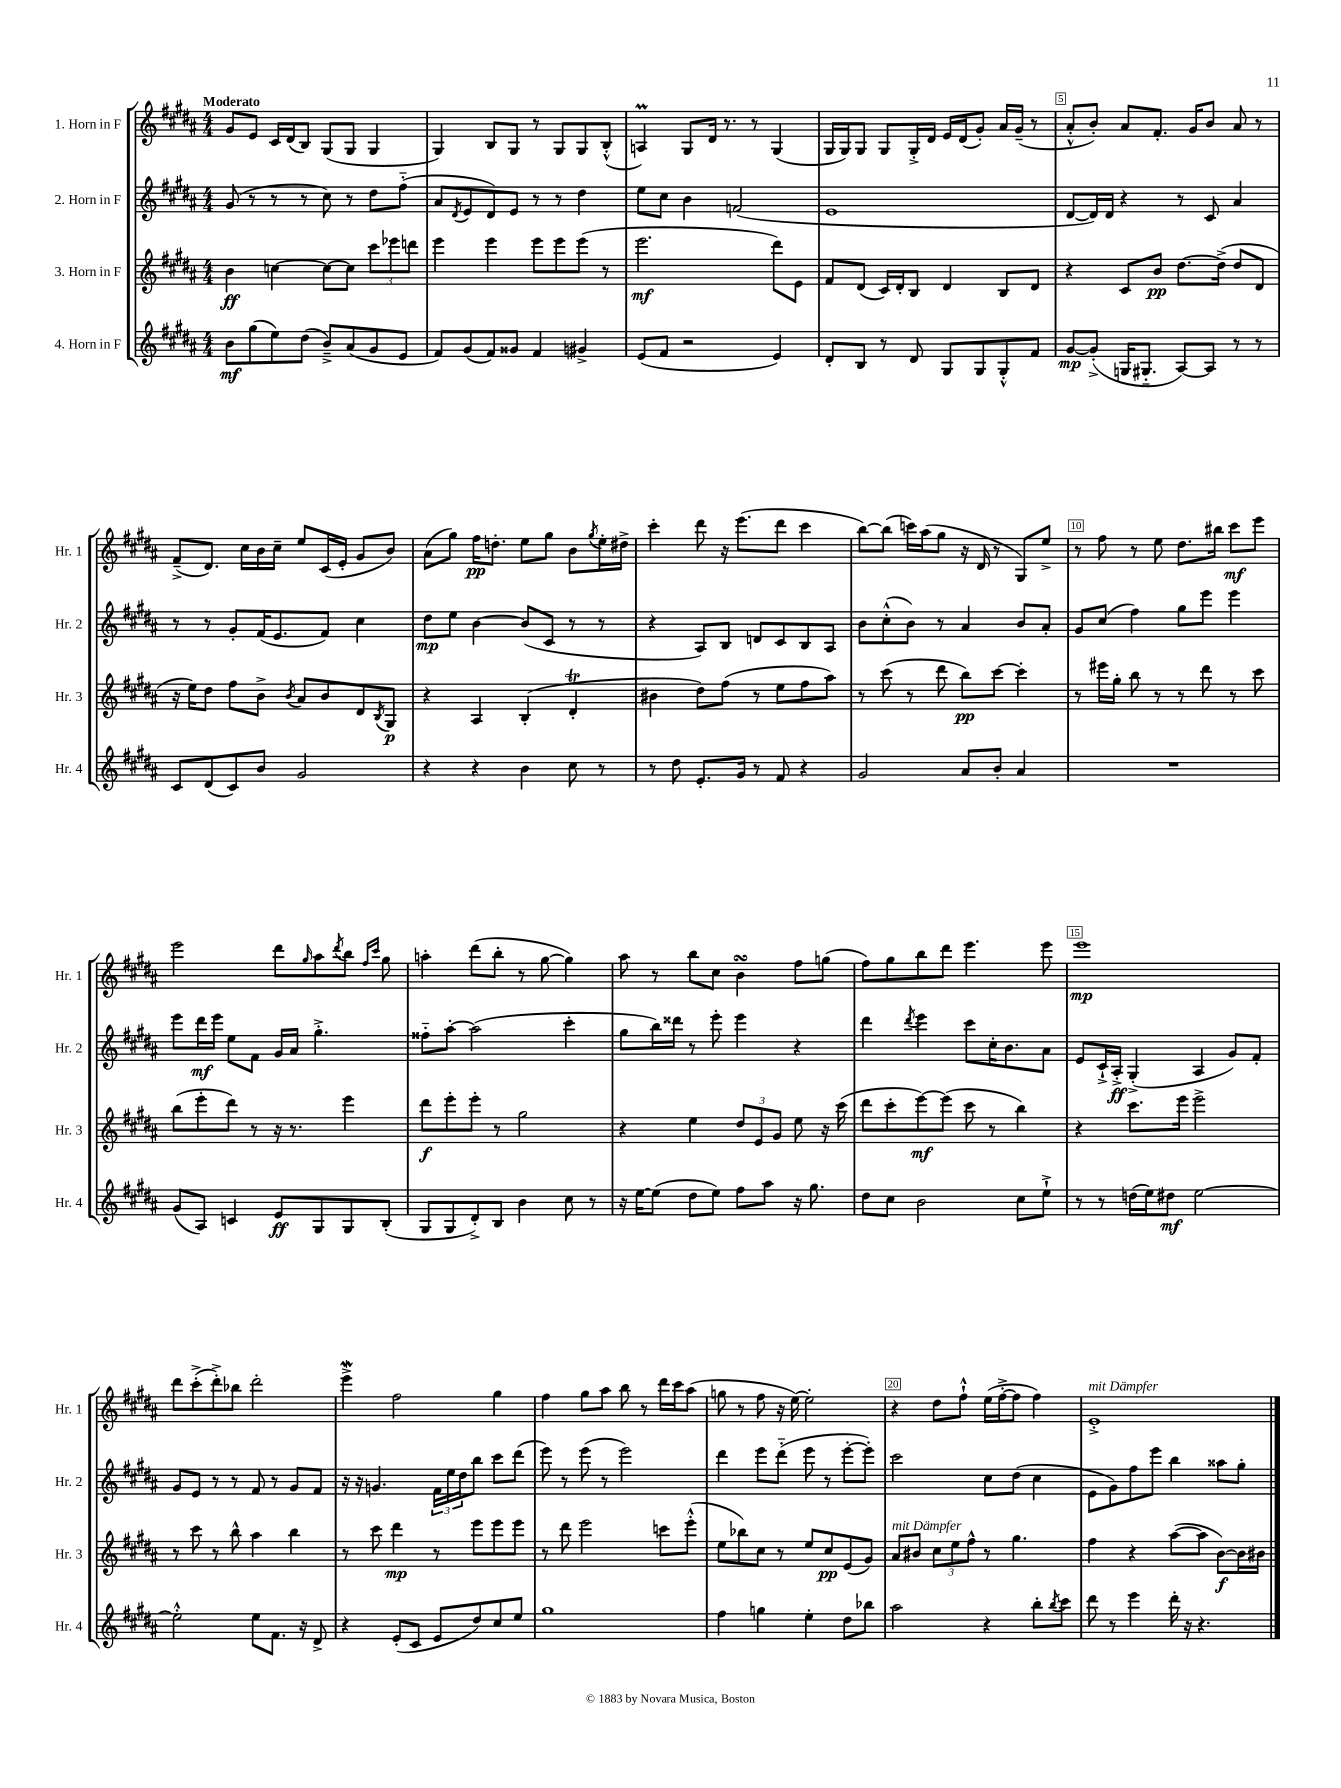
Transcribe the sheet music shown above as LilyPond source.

<<
\new StaffGroup <<
\new Staff = "s0" \with { instrumentName = "1. Horn in F" shortInstrumentName = "Hr. 1" } {
    \clef treble \key b \major \numericTimeSignature \time 4/4 \tempo "Moderato"
    gis'8 e'8 cis'16 dis'16( b8) gis8( gis8 gis4 |
    gis4) b8 gis8 r8 gis8 gis8 b8-.-^( |
    a4\prall) gis8 dis'16 r8. r8 gis4( |
    gis16 gis16) gis8 gis8 gis16-.-> dis'16 e'16 dis'16( gis'8-.) ais'16 gis'16--( r8 |
    ais'8-.-^ b'8-.) ais'8 fis'8.-. gis'16 b'8 ais'8 r8 |
    fis'8--->( dis'8.) cis''16 b'16 cis''16-- e''8 cis'16( e'16-. gis'8 b'8) |
    ais'8( gis''8) fis''16\pp d''8.-. e''8 gis''8 b'8 \acciaccatura { gis''8 } e''16-. dis''16-> |
    cis'''4-. dis'''8 r16 e'''8.( dis'''8 cis'''4 |
    b''8~) b''8( c'''16) ais''16( gis''8 r16 dis'16 r8 gis8) e''8-> |
    r8 fis''8 r8 e''8 dis''8. bis''16 cis'''8\mf e'''8 |
    e'''2 dis'''8 \grace { gis''16 } ais''8 \acciaccatura { dis'''8 } b''8 \grace { fis''16 cis'''16 } gis''8 |
    a''4-. dis'''8( b''8-. r8 gis''8~ gis''4) |
    ais''8 r8 b''8 cis''8 b'4\turn fis''8 g''8( |
    fis''8) gis''8 b''8 dis'''8 e'''4. e'''8 |
    e'''1\mp |
    dis'''8 cis'''8-.->( dis'''8-.->) bes''8 dis'''2-. |
    e'''4->\mordent fis''2 gis''4 |
    fis''4 gis''8 ais''8 b''8 r8 dis'''16 cis'''16 ais''8( |
    g''8 r8 fis''8 r16 e''16~) e''2-. |
    r4 dis''8 fis''8-!-^ e''16( fis''16~-.-> fis''8 fis''4) |
    e'1-.->^\markup { \italic "mit Dämpfer" } \bar "|." |
}
\new Staff = "s1" \with { instrumentName = "2. Horn in F" shortInstrumentName = "Hr. 2" } {
    \clef treble \key b \major \numericTimeSignature \time 4/4
    gis'8( r8 r8 r8 cis''8) r8 dis''8 fis''8-_( |
    ais'8 \acciaccatura { dis'8 } e'8 dis'8) e'8 r8 r8 dis''4 |
    e''8 cis''8 b'4 f'2( |
    e'1 |
    dis'8~ dis'16) dis'16 r4 r8 cis'8 ais'4 |
    r8 r8 gis'8-. fis'16( e'8. fis'8) cis''4 |
    dis''8\mp e''8 b'4~ b'8( cis'8 r8 r8 |
    r4 ais8) b8 d'8 cis'8 b8 ais8 |
    b'8 cis''8-.-^( b'8) r8 ais'4 b'8 ais'8-. |
    gis'8 cis''8( fis''4) gis''8 e'''8 e'''4 |
    e'''8 dis'''16\mf e'''16 e''8 fis'8 gis'16 ais'16 gis''4.-.-> |
    fisis''8-_ ais''8~-. ais''2( cis'''4-. |
    gis''8 b''16) disis'''16 r8 e'''8-. e'''4 r4 |
    dis'''4 \acciaccatura { dis'''8 } e'''4 cis'''8 cis''16-. b'8. ais'8 |
    e'8 cis'16-!-> ais16-.->\ff gis4-.->( ais4 gis'8) fis'8-. |
    gis'8 e'8 r8 r8 fis'8 r8 gis'8 fis'8 |
    r16 r16 g'4. \tuplet 3/2 { fis'16 e''16 dis''16 } b''8 cis'''8 dis'''8( |
    e'''8) r8 e'''8( r8 e'''2) |
    dis'''4 e'''8 dis'''8-_( e'''8 r8 e'''8~-. e'''8-.) |
    cis'''2 cis''8 dis''8( cis''4 |
    e'8 gis'8) fis''8 e'''8 b''4 aisis''8 gis''8-. \bar "|." |
}
\new Staff = "s2" \with { instrumentName = "3. Horn in F" shortInstrumentName = "Hr. 3" } {
    \clef treble \key b \major \numericTimeSignature \time 4/4
    b'4\ff c''4~ c''8~ c''8 \tuplet 3/2 { cis'''8 ees'''8 d'''8 } |
    e'''4 e'''4 e'''8 e'''8 e'''8( r8 |
    e'''2.\mf dis'''8) e'8 |
    fis'8 dis'8( cis'16) dis'16-. b8 dis'4 b8 dis'8 |
    r4 cis'8 b'8\pp dis''8.~ dis''16->( dis''8 dis'8 |
    r16 e''16) dis''8 fis''8 b'8-> \acciaccatura { b'8 } ais'8 b'8 dis'8 \acciaccatura { b8 } gis8\p |
    r4 ais4 b4-.( dis'4-.\trill |
    bis'4 dis''8) fis''8( r8 e''8 fis''8 ais''8) |
    r8 cis'''8( r8 dis'''8 b''8\pp) cis'''8~ cis'''4-. |
    r8 eis'''16 gis''16-. b''8 r8 r8 dis'''8 r8 cis'''8 |
    b''8( e'''8-. dis'''8) r8 r16 r8. e'''4 |
    dis'''8\f e'''8-. e'''8-. r8 gis''2 |
    r4 e''4 \tuplet 3/2 { dis''8 e'8 gis'8 } e''8 r16 cis'''16( |
    dis'''8 cis'''8-. e'''8~\mf) e'''8( cis'''8 r8 b''4) |
    r4 cis'''8. e'''16 e'''2-> |
    r8 cis'''8 r8 b''8-^ ais''4 b''4 |
    r8 cis'''8 dis'''4\mp r8 e'''8 e'''8 e'''8 |
    r8 dis'''8 e'''2 c'''8 e'''8-.-^( |
    e''8 bes''8) cis''8 r8 e''8 cis''8\pp e'8( gis'8) |
    ais'8^\markup { \italic "mit Dämpfer" } bis'8 \tuplet 3/2 { cis''8 e''8 fis''8-^ } r8 gis''4. |
    fis''4 r4 ais''8~( ais''8 b'8~\f) b'16 bis'16 \bar "|." |
}
\new Staff = "s3" \with { instrumentName = "4. Horn in F" shortInstrumentName = "Hr. 4" } {
    \clef treble \key b \major \numericTimeSignature \time 4/4
    b'8\mf gis''8( e''8) dis''8( b'8--->) ais'8( gis'8 e'8 |
    fis'8) gis'8( fis'8) gisis'8 fis'4 gis'4-> |
    e'8( fis'8 r2 e'4) |
    dis'8-. b8 r8 dis'8 gis8 gis8 gis8-.-^ fis'8 |
    gis'8~\mp gis'8-.->( g16 gis8.-_ ais8~) ais8 r8 r8 |
    cis'8 dis'8( cis'8) b'8 gis'2 |
    r4 r4 b'4 cis''8 r8 |
    r8 dis''8 e'8.-. gis'16 r8 fis'8 r4 |
    gis'2 ais'8 b'8-. ais'4 |
    R1 |
    gis'8( ais8) c'4 e'8\ff gis8 gis8 b8-.( |
    gis8 gis8 dis'8-.->) b8 b'4 cis''8 r8 |
    r16 e''16~ e''8( dis''8 e''8) fis''8 ais''8 r16 gis''8. |
    dis''8 cis''8 b'2 cis''8 e''8-!-> |
    r8 r8 d''16( e''16) dis''8\mf e''2~ |
    e''2-.-^ e''8 fis'8. r16 dis'8-> |
    r4 e'8-.( cis'8 e'8 dis''8) cis''8 e''8 |
    gis''1 |
    fis''4 g''4 e''4-. dis''8 bes''8 |
    ais''2 r4 b''8-. \acciaccatura { b''8 } cis'''8 |
    dis'''8 r8 e'''4 dis'''16-. r16 r4. \bar "|." |
}
>>
>>
\layout { \context { \Score \override BarNumber.break-visibility = ##(#f #t #t) barNumberVisibility = #(every-nth-bar-number-visible 5) \override BarNumber.stencil = #(make-stencil-boxer 0.1 0.3 ly:text-interface::print) } }
